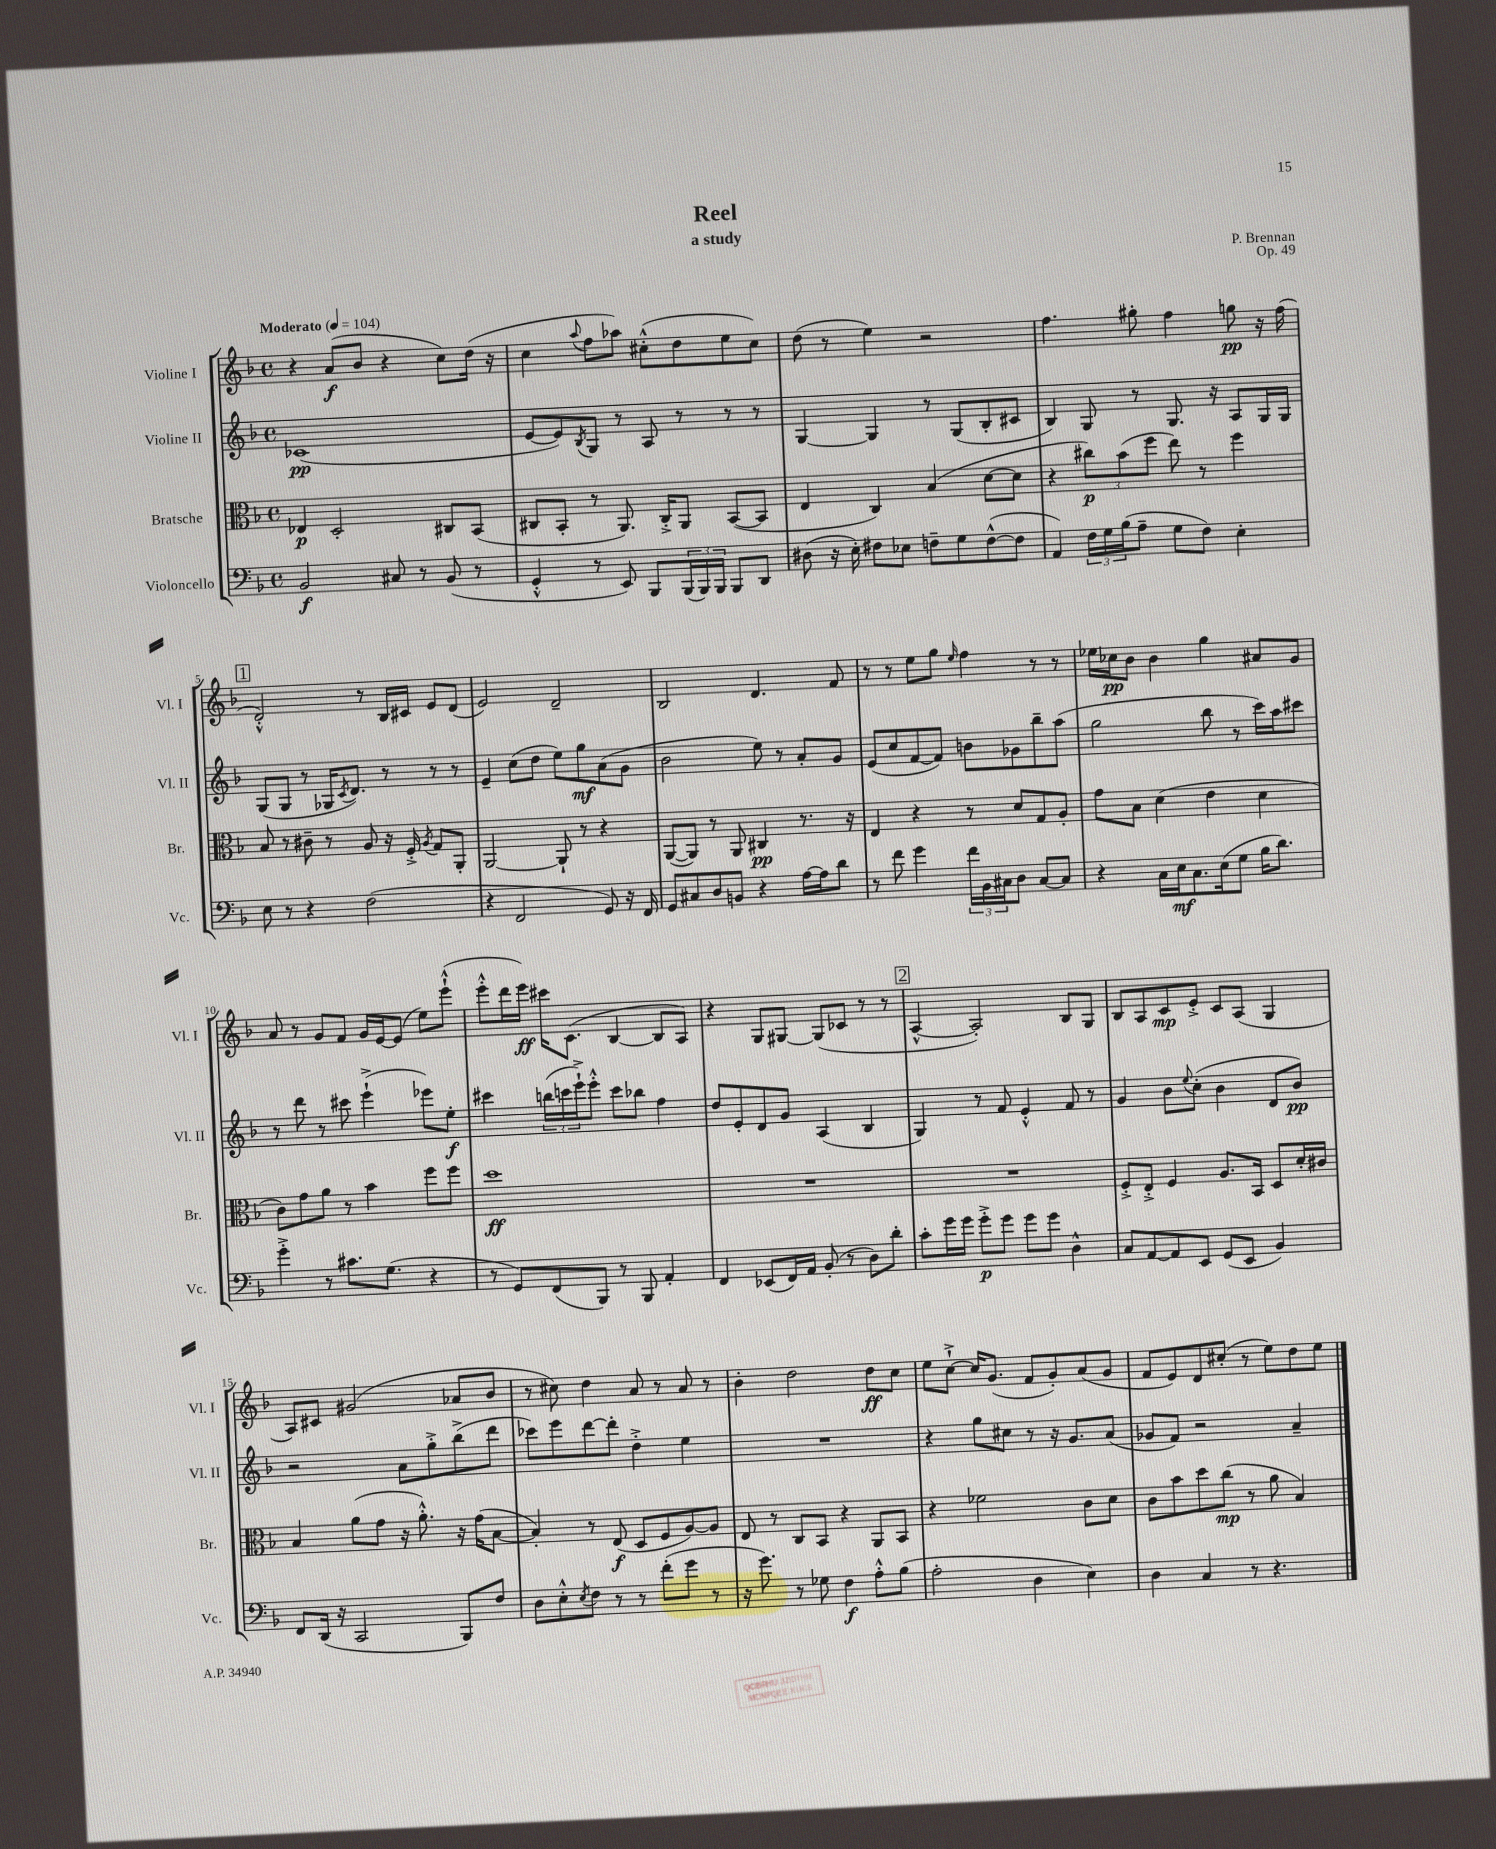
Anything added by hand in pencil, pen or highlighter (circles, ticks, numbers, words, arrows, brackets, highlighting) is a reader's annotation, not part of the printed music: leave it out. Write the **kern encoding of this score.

**kern	**kern	**kern	**kern
*staff4	*staff3	*staff2	*staff1
*clefF4	*clefC3	*clefG2	*clefG2
*k[b-]	*k[b-]	*k[b-]	*k[b-]
*M4/4	*M4/4	*M4/4	*M4/4
*met(c)	*met(c)	*met(c)	*met(c)
*MM104	*MM104	*MM104	*MM104
2BB-/	4E-/	(1c-	4r
.	2D'/	.	(8a/L
.	.	.	8b-/J
8C#/	.	.	4r
8r	.	.	.
(8BB-/	8C#/L	.	8cc\L)
8r	(8BB-/J	.	(16dd\Jk
.	.	.	16r
=	=	=	=
4GG'^^/	8C#/L	[8e/L	4cc\
.	8BB-'/J	8e/])	.
.	.	8qB-/	8qqaa/
8r	8r	8G/J	8ff\L
8EE/)	8.AA/)	8r	8aa-\J)
8BBB-/L	.	8A/	(8cc#'^^\L
.	16C#'^/LK	.	.
(24BBB-/L	8AA/J	8r	8dd\
24BBB-/)	.	.	.
24BBB-/JJ	.	.	.
8BBB-/L	([8BB-/L	8r	8ee\
8DD/J	8BB-/]J	8r	8cc#\J)
=	=	=	=
(8D#\	4E/	[4G/	(8dd\
16r	.	.	8r
16E'\)	.	.	.
8F#\L	4C/)	4G/]	4ee\)
8E-\J	.	.	.
8F~\L	(4B-/	8r	2r
8G\	.	(8G/L	.
([8F^^\	[8d\L	8B-'/	.
8F\]J	8d\]J	8c#/J	.
=	=	=	=
4AA/)	4r	4B-/)	4.ff\
24F\LL	12cc#\L)	8G/	.
24G\	.	.	.
(24B-\J	(12b-\	.	.
8A~\J	.	8r	8gg#'\
.	12ff\J	.	.
8G\L	8ee\)	8.G/	4ff\
8F\J)	8r	.	.
.	.	16r	.
4E'\	4ff\	8A/L	8gg\
.	.	16G/L	16r
.	.	16G/JJ	(16ff\
=	=	=	=
8E\	8B-/	(8G/L	2d'^^/)
8r	8r	8G/J	.
4r	8c#~\	8r	.
.	8r	16G-/LK	.
.	.	8qc/	.
.	.	8.d/J)	.
(2F\	8A/	.	8r
.	16r	8r	16B-/LL
.	16F'^/	.	16c#/JJ
.	8qA/	.	.
.	8G/L	8r	8e/L
.	8AA'/J	8r	(8d/J
=	=	=	=
4r	[2AA/	4e~/	2e/)
2FF/	.	(8cc\L	.
.	.	8dd\J	.
.	8AA`/]	8ee\L)	2d~/
.	8r	8gg\	.
8GG/)	4r	(8a\	.
16r	.	8g\J	.
16FF/	.	.	.
=	=	=	=
8GG/L	([8AA/L	2b-\	2B-/
8C#/	8AA/]J)	.	.
8D/	8r	.	.
8BB/J	8AA/	.	.
4r	4C#/	8ee\)	4.d/
.	.	8r	.
[16A\LL	8.r	8a'/L	.
16A\]J	.	.	.
8d\J	.	8g/J	8f/
.	16r	.	.
=	=	=	=
8r	4E/	(8e/L	8r
8f\	.	8cc/	8r
4g\	4r	[8f/	8ee\L
.	.	8f/]J)	8gg\J
.	.	.	16qqee/
24f\LL	8r	8b\L	4ff\
24BB-\	.	.	.
24C#\J	.	.	.
8D\J	8d/L	8g-\	.
[8C#/L	8G/	8bb-~\	8r
8C#/]J	8A'/J	(8aa\J	8r
=	=	=	=
4r	8g\L	2gg\	16ee-\LL
.	.	.	16cc-\J
.	8B-\J	.	8b-\J
16C\LL	(4d\	.	4b-\
16E\J	.	.	.
8.C\	.	.	.
.	4e\	8bb-\	4gg\
(16E\k	.	.	.
8G\J	.	8r	.
16B-\LK	4d\	16ccc\LL)	8a#/L
8.d\J)	.	16aa\J	.
.	.	8ccc#\J	8g/J
=	=	=	=
4g'^\	8c\L)	8r	8a/
.	8g\	8ddd\	8r
8r	8a\J	8r	8g/L
8.c#\L	8r	8ccc#\	8f/J
.	4b-\	(4eee`^\	16g/LL
(8.G\J	.	.	[16e/J
.	.	.	(8e/]J
4r	8ff\L	8eee-\L)	8ee\L)
.	8ff\J	8ee'\J	(8eee`^^\J
=	=	=	=
8r	1dd	4ccc#\	8eee'^^\L
8GG/L)	.	.	16ddd\L
.	.	.	16eee\JJ)
(8FF/	.	(24bb\LL	16ccc#\LK
.	.	24ccc\	.
.	.	.	(8.c\J
.	.	24eee`^\J)	.
8BBB-/J)	.	8eee'^^\J	.
8r	.	8ccc\L	[4B-/
8BBB-/	.	8bb-\J	.
4AA'/	.	4ff\	8B-/]L
.	.	.	8A/J)
=	=	=	=
4FF/	1r	8dd/L	4r
.	.	8e'/	.
(8EE-/L	.	8d/	8G/L
16FF/L)	.	8g/J	[8G#/J
16AA/JJ	.	.	.
(8BB-'/	.	(4A/	(8G#/]L
8r	.	.	8c-/J
8D\L)	.	4B-/	8r
8d'\J	.	.	8r
=	=	=	=
8c'\L	1r	4G/)	[4A^^/
16g\L	.	.	.
16g\JJ	.	.	.
8g'^\L	.	8r	2A'/])
8g\J	.	8f/	.
8g\L	.	4e'^^/	.
8g\J	.	.	.
4D^^\	.	8f/	8B-/L
.	.	8r	8G/J
=	=	=	=
8C/L	8F'^/L	4g/	8B-/L
[8AA/	8E'^/J	.	8A/
8AA/]	4F/	8b-\L	8c/
.	.	8qqee/	.
8EE/J	.	(8cc'\J	8e'^/J
(8GG/L	8.A/L	4b-\	8c/L
8EE/J	.	.	(8A/J
.	16BB-/Jk	.	.
4BB-/)	8D/L	8d/L	4G/
.	16d'/L	8b-/J)	.
.	16c#/JJ	.	.
=	=	=	=
8FF/L	4B-/	2r	8A/L)
(16DD/Jk	.	.	8c#/J
16r	.	.	.
2CC/	(8a\L	.	(2g#/
.	8g\J	.	.
.	16r	8a\L	.
.	8.a'^^\)	.	.
.	.	8gg'^\	.
8BBB-/L)	16r	(8bb-^\	8a-/L
.	(16g\LK	.	.
8F/J	[8B-\J	8ddd\J	8b-/J
=	=	=	=
8D\L	4B-'/])	8ccc-\L)	8r
8E'^^\	.	8eee\	8cc#\)
8qE/	.	.	.
8F\J	8r	[8ddd\	4dd\
8r	(8E/	8ddd'\]J	.
8r	8D/L	4dd'^\	8a/
(8f'\L	8F/	.	8r
8g\J	[8A/)	4ee\	8a/
8r	8A/]J	.	8r
=	=	=	=
16r	8E/	1r	4b-'\
8.g\)	.	.	.
.	8r	.	.
8r	8C/L	.	2dd\
8G-\	8BB-/J	.	.
4F\	4r	.	.
8A'^^\L	8AA/L	.	8dd\L
(8B-\J	8BB-/J	.	8cc\J
=	=	=	=
2A'\	4r	4r	8ee\L
.	.	.	[8cc`^\J
.	2f-\	8gg\L	16cc/]LK
.	.	.	(8.g/J
.	.	8cc#\J	.
4D\	.	8r	8f/L
.	.	16r	8g'/)
.	.	8.g/L	.
4E\)	8c\L	.	(8a/
.	8d\J	(8a/J	8g/J
=	=	=	=
4D\	8c\L	8g-/L	8f/L
.	8b-\	8f/J)	8e/)
4C/	8dd\	2r	8d/
.	(8cc\J	.	(8cc#'/J
8r	8r	.	8r
4.r	8a\	.	8ee\L)
.	4B-/)	4a~/	8dd\
.	.	.	8ee\J
==	==	==	==
*-	*-	*-	*-
